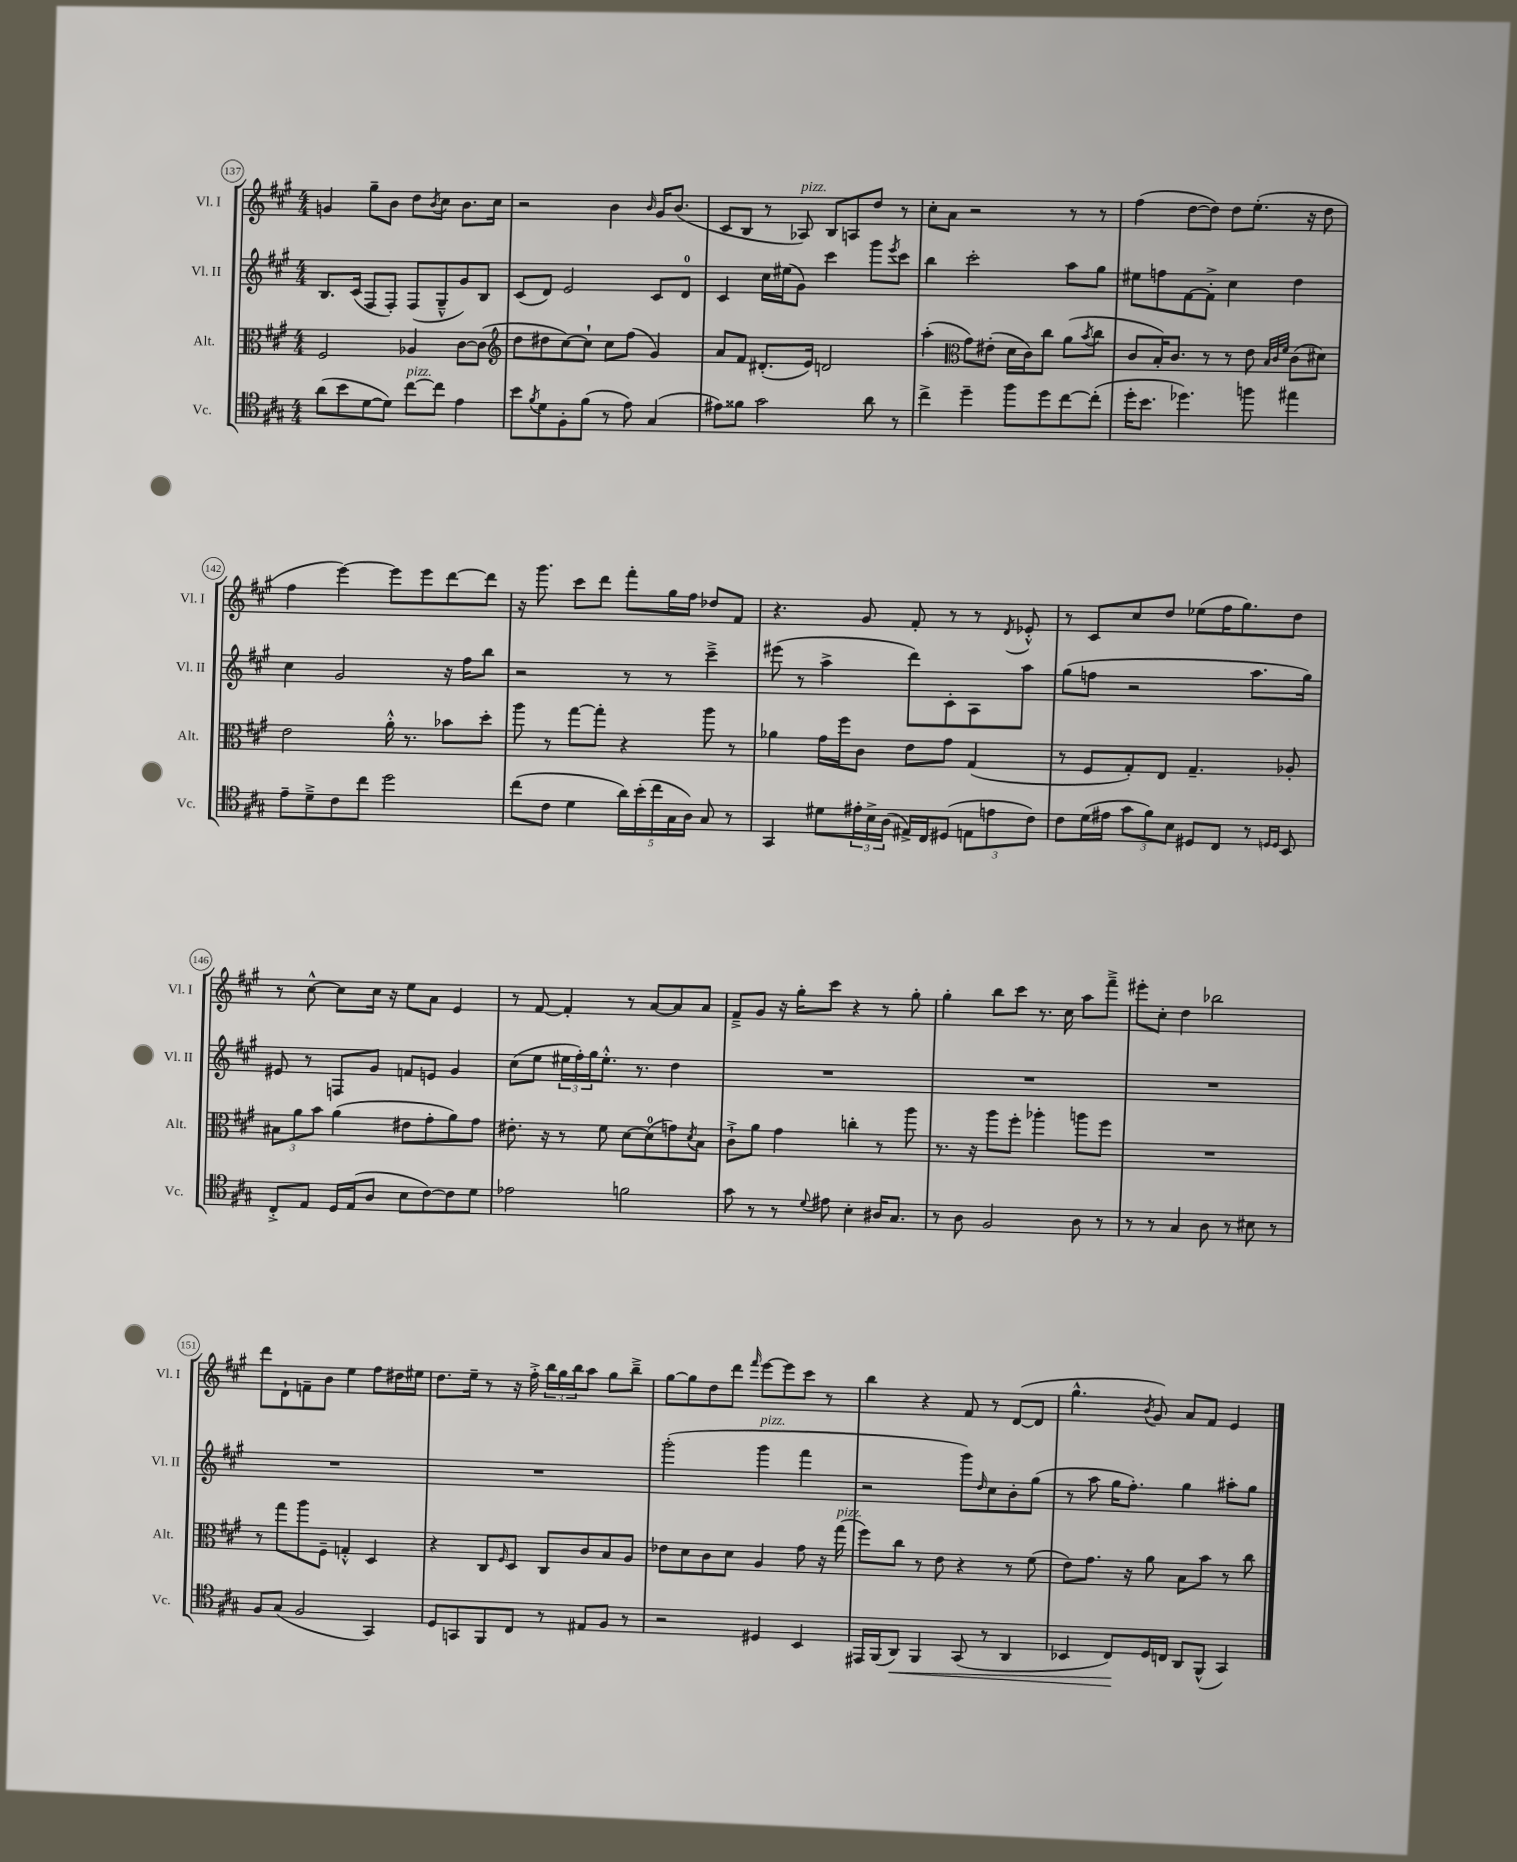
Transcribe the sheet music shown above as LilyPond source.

<<
\new StaffGroup <<
\new Staff = "s0" \with { instrumentName = "Vl. I" shortInstrumentName = "Vl. I" } {
    \clef treble \key a \major \numericTimeSignature \time 4/4
    g'4 gis''8-- b'8 d''8 \acciaccatura { b'8 } cis''8 b'8. cis''16 |
    r2 b'4 \grace { b'16 } gis'16 b'8.( |
    cis'8 b8 r8 aes8^\markup { \italic "pizz." }) b8 a8 d''8 r8 |
    cis''8-. a'8 r2 r8 r8 |
    fis''4( d''8~ d''8) d''8 e''8.-.( r16 d''8 |
    fis''4 e'''4~) e'''8 e'''8 d'''8~ d'''8 |
    r16 gis'''8. cis'''8 d'''8 fis'''8-. gis''16 fis''16 des''8 fis'8 |
    r4. gis'8 fis'8-. r8 r8 \acciaccatura { d'8 } ees'8-.-^ |
    r8 cis'8 cis''8 d''8 ees''8( fis''16 gis''8.) d''8 |
    r8 cis''8~-^ cis''8 cis''16 r16 e''8 a'8 e'4 |
    r8 fis'8~ fis'4-. r8 a'8~ a'8 a'8 |
    fis'8---> gis'8 r16 gis''16-. cis'''8 r4 r8 gis''8-. |
    gis''4-. b''8 cis'''8 r8. cis''16 a''8 fis'''8---> |
    eis'''8-. cis''8-. d''4 bes''2 |
    d'''8 d'8-! f'8-- b'8 e''4 fis''8 dis''16 eis''16 |
    d''8. e''16-- r8 r16 fis''16-.-> \tuplet 3/2 { b''16 gis''16 b''16 } a''8 gis''8 b''8---> |
    gis''8~ gis''8 d''8 d'''8 \grace { fis'''16 } e'''8~ e'''8 cis'''8 r8 |
    b''4 r4 fis'8 r8 d'8~( d'8 |
    gis''4.-^ \acciaccatura { b'8 } gis'8) a'8 fis'8 e'4 \bar "|." |
}
\new Staff = "s1" \with { instrumentName = "Vl. II" shortInstrumentName = "Vl. II" } {
    \clef treble \key a \major \numericTimeSignature \time 4/4
    b8. cis'16( fis8 fis8-.) fis8( gis8---^ gis'8) b8 |
    cis'8( d'8) e'2 cis'8 d'8-0 |
    cis'4 cis''16 eis''16( gis'8) cis'''4 gis'''8 \acciaccatura { e'''8 } cis'''8 |
    b''4 cis'''2-. a''8 gis''8 |
    eis''8 f''8 fis'8~ fis'8-.-> cis''4 d''4 |
    cis''4 gis'2 r16 fis''16 b''8 |
    r2 r8 r8 cis'''4---> |
    eis'''8( r8 a''4-> d'''8) cis'8-. a8 a''8 |
    gis''8( f''8 r2 a''8. gis''16) |
    eis'8 r8 f8 gis'8 f'8 e'8 gis'4 |
    cis''8( e''8 \tuplet 3/2 { eis''16 fis''16-.) gis''16 } eis''8.-.-^ r8. d''4 |
    R1 |
    R1 |
    R1 |
    R1 |
    R1 |
    gis'''2-.( gis'''4^\markup { \italic "pizz." } fis'''4 |
    r2 gis'''8) \grace { d''16 } cis''8 b'8-. gis''8( |
    r8 a''8 gis''16 fis''8.-.) gis''4 ais''8-. gis''8 \bar "|." |
}
\new Staff = "s2" \with { instrumentName = "Alt." shortInstrumentName = "Alt." } {
    \clef alto \key a \major \numericTimeSignature \time 4/4
    fis2 aes4 cis'8~ cis'8( |
    \clef treble d''8 dis''8 cis''8~) cis''8-! cis''8 fis''8( gis'4) |
    a'8 fis'8 dis'8.-.( e'16) d'2 |
    a''4-.( \clef alto gis'8) eis'8-.( d'16 cis'16) cis''8 a'8( \acciaccatura { b'8 } cis''8 |
    cis'8 b16-.) cis'8. r8 r8 e'8 \grace { b32 cis'32 fis'32 } cis'8( dis'8) |
    e'2 a'16-.-^ r8. bes'8 d''8-. |
    a''8 r8 gis''8~ gis''8-. r4 a''8 r8 |
    aes'4 gis'16 fis''16 cis'8 e'8 gis'8 gis4( |
    r8 fis8 gis8-.) e8 gis4.-- aes8-. |
    \tuplet 3/2 { bis8 a'8 b'8 } a'4( eis'8 gis'8-. a'8) gis'8 |
    eis'8.-. r16 r8 fis'8 d'8~ d'8-0( g'8) \acciaccatura { d'8 } b8 |
    cis'8-!-> a'8 gis'4 c''4-. r8 a''8 |
    r8. r16 a''8 fis''8-. aes''4-. a''8 fis''8 |
    R1 |
    r8 gis''8 a''8 fis8-- g4-.-^ d4 |
    r4 cis8 \grace { fis16 } d8 cis8 cis'8 b8 a8 |
    ees'8 d'8 cis'8 d'8 a4 gis'8 r16 gis''16^\markup { \italic "pizz." }( |
    fis''8) cis''8 r8 e'8 r4 r8 fis'8( |
    e'8) gis'8. r16 a'8 b8 b'8 r8 cis''8 \bar "|." |
}
\new Staff = "s3" \with { instrumentName = "Vc." shortInstrumentName = "Vc." } {
    \clef tenor \key a \major \numericTimeSignature \time 4/4
    a'8( b'8 d'8~ d'8) cis''8~^\markup { \italic "pizz." } cis''8 e'4 |
    b'8 \acciaccatura { fis'8 } d'8 fis8-. fis'8( r8 e'8) gis4( |
    eis'8) fisis'8 gis'2 a'8 r8 |
    cis''4-> d''4-- fis''8 d''8 cis''8~ cis''8-.( |
    d''16-. b'8. des''4.) f''8 eis''4 |
    e'8-- d'8---> cis'8 cis''8 d''2 |
    cis''8( cis'8 d'4 \tuplet 5/4 { a'16) b'16-.( cis''16 gis16 a16) } gis8 r8 |
    gis,4 dis'8 \tuplet 3/2 { eis'16-. b16-> a16( } eis16->) cis16 dis8( \tuplet 3/2 { e8 e'8 cis'8) } |
    cis'8 d'16( eis'16 \tuplet 3/2 { gis'8 fis'8) b8 } dis8 cis8 r8 \grace { d16 d16 } b,8 |
    cis8-.-> e8 d16 e16( a8 b8 cis'8~) cis'8 d'8 |
    ees'2 f'2 |
    gis'8 r8 r8 \appoggiatura { d'8 } eis'8 b4-. ais16 gis8. |
    r8 a8 fis2 a8 r8 |
    r8 r8 gis4 a8 r8 bis8 r8 |
    fis8 gis8( fis2 gis,4) |
    d8 g,8 fis,8 cis8 r8 eis8 fis8 r8 |
    r2 dis4 b,4 |
    eis,16 fis,16( a,8\<) fis,4 gis,8( r8 a,4 |
    bes,4 cis8\!) d16 c16 a,8 fis,8-^( gis,4) \bar "|." |
}
>>
>>
\layout { \context { \Score currentBarNumber = #137 \override BarNumber.stencil = #(make-stencil-circler 0.1 0.3 ly:text-interface::print) } }
